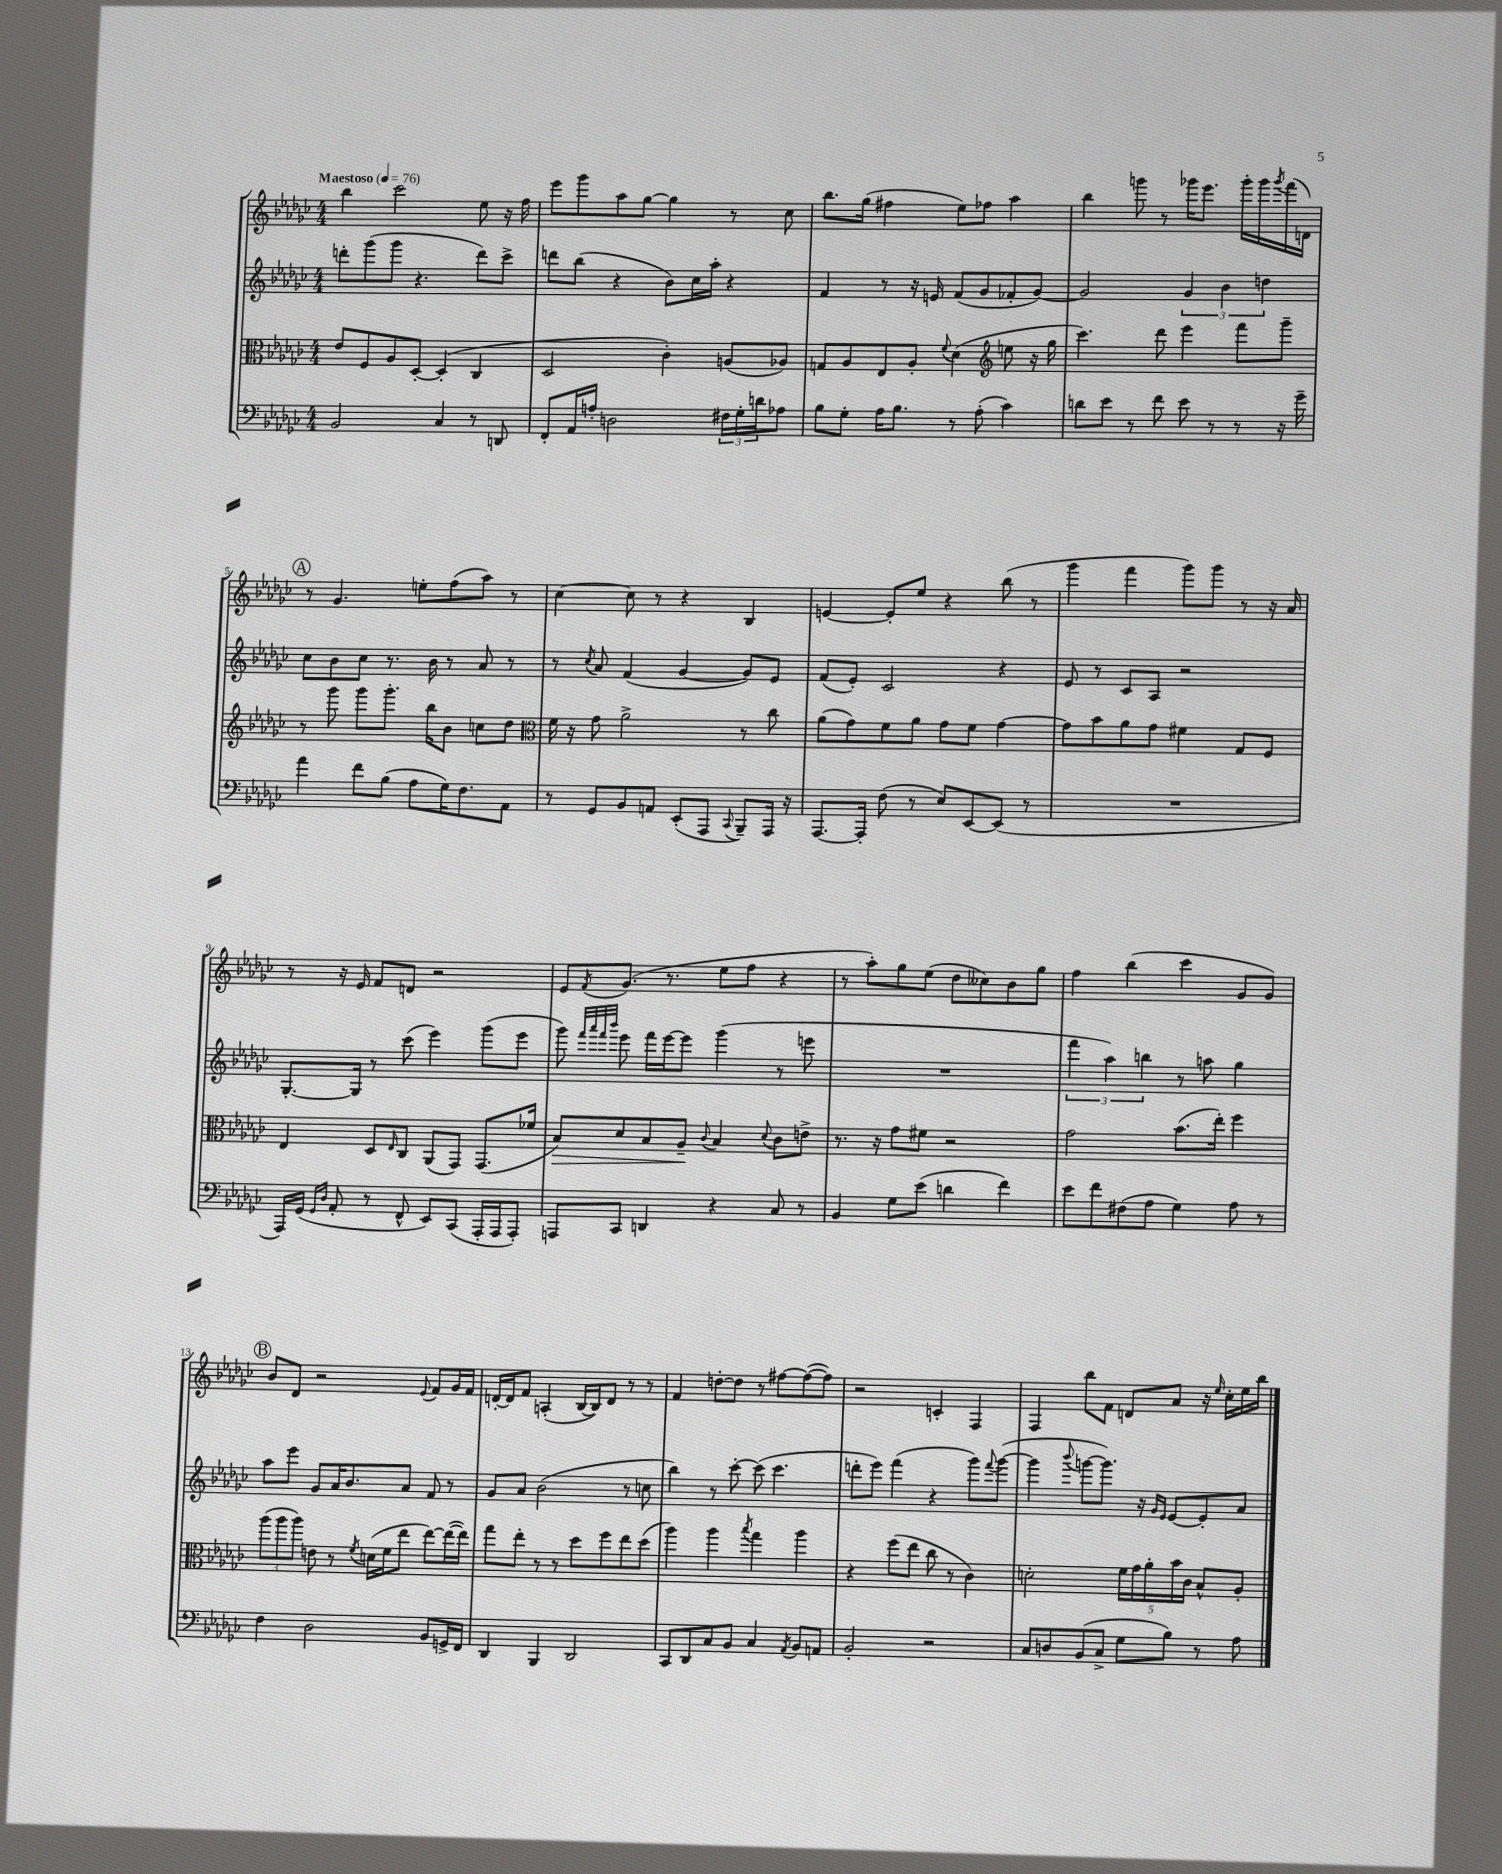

**kern	**kern	**dynam	**kern	**kern
*part4	*part3	*part3	*part2	*part1
*staff4	*staff3	*staff3	*staff2	*staff1
*clefF4	*clefC3	*	*clefG2	*clefG2
*k[b-e-a-d-g-c-]	*k[b-e-a-d-g-c-]	*	*k[b-e-a-d-g-c-]	*k[b-e-a-d-g-c-]
*M4/4	*M4/4	*	*M4/4	*M4/4
*MM76	*MM76	*	*MM76	*MM76
=1	=1	=1	=1	=1
!	!	!	!	!LO:TX:a:B:t=Maestoso
2BB-/	8e-/L	.	8dddn'\L	4bb-\
.	8F/	.	(8ggg-\	.
.	8A-/	.	8ggg-\J	2ccc-\
.	[8D-'/J	.	4.r	.
4C-/	(4D-'/]	.	.	.
8r	4C-/	.	8ddd\L)	8ee-\
8DDn/	.	.	8ccc-^\J	16r
.	.	.	.	16ff\
=2	=2	=2	=2	=2
8FF'/L	2D-/	.	8dddn\L	8eee-\L
16AA-/L	.	.	(8bb-\J	8ggg-\
16An'/JJ	.	.	.	.
2Dn\	.	.	4r	8aa-\
.	.	.	.	[8gg-\J
.	4c-'\)	.	8b-\L)	4gg-\]
.	.	.	16cc-\L	.
.	.	.	16aa-'\JJ	.
24F#X\LL	(8An/L	.	4r	8r
24G-'\	.	.	.	.
24dn\J	.	.	.	.
8A-X\J	8A-X/J)	.	.	8cc-\
=3	=3	=3	=3	=3
8B-\L	8Gn/L	.	4f/	8.bb-\L
8G-'\J	8A-/	.	.	.
.	.	.	.	(16gg-\Jk
16A-\KL	8E-/	.	8r	4ff#X\
8.B-\J	.	.	.	.
.	8A-'/J	.	16r	.
.	.	.	16en/	.
.	8qqf/	.	.	.
8r	(4d-\	.	(8f/L	8ee-\L)
(8A-'\	.	.	8g-/	8ff-X\J
*	*clefG2	*	*	*
4c-\)	8een\	.	8f-X'/	4aa-\
.	16r	.	[8g-/J)	.
.	16gg-\	.	.	.
=4	=4	=4	=4	=4
8dn\L	4.ccc-\)	.	2g-/]	4bb-\
8e-\J	.	.	.	.
8r	.	.	.	8gggn\
8f\	8ddd-\	.	.	8r
8e-\	4eee-\	.	6g-/	16ggg-X\KL
.	.	.	.	8.eee-\J
8r	.	.	.	.
.	.	.	6b-\	.
8r	8fff\L	.	.	16ggg-'\LL
.	.	.	.	16ggg-\
.	.	.	6ddn\	.
.	.	.	.	8qggg-/
16r	8ggg-~\J	.	.	(16fff\
16g-~\	.	.	.	16dn\JJ)
!!LO:LB:g=z
!!LO:REH:place=s1:t=A
=5	=5	=5	=5	=5
4a-\	8r	.	8cc-\L	8r
.	8ggg-\	.	8b-\	4.g-/
8f\L	8ggg-\L	.	8cc-\J	.
(8B-\J	8.ggg-'\J	.	8.r	.
8A-\L	.	.	.	8een'\L
.	16bb-\KL	.	16b-\	.
16G-\K)	8b-\J	.	8r	(8ff\
8.F\	.	.	.	.
.	8ccn\L	.	8a-/	8aa-\J)
8AA-\J	8dd-\J	.	8r	8r
=6	=6	=6	=6	=6
*	*clefC3	*	*	*
8r	16f\	.	8r	[4cc-\
.	16r	.	.	.
.	.	.	8qcc-/	.
8GG-/L	8g-\	.	8a-/	.
8BB-/	2a-^\	.	(4f/	8cc-\]
8AAn/J	.	.	.	8r
(8EE-'/L	.	.	[4g-/	4r
8AAA-/J	.	.	.	.
8qqCC-/	.	.	.	.
8BBB-~/L)	8r	.	8g-/L])	4B-/
16AAA-/Jk	8cc-\	.	8e-/J	.
16r	.	.	.	.
=7	=7	=7	=7	=7
[8.AAA-/L	(8a-\L	.	(8f/L	[4en/
.	8g-\)	.	8e-'/J)	.
16AAA-'/Jk]	.	.	.	.
(8F\	8f\	.	2c-/	8e'/L]
8r	8a-\J	.	.	8ee-/J
8E-/L)	8g-\L	.	.	4r
[8EE-/	8f\J	.	.	.
(8EE-/J]	[4g-\	.	4r	(8bb-\
8r	.	.	.	8r
=8	=8	=8	=8	=8
1r	8g-\L]	.	8e-/	4ggg-\
.	8b-\	.	8r	.
.	8a-\	.	8c-/L	4fff\
.	8g-\J	.	8A-/J	.
.	4f#X\	.	2r	8ggg-\L)
.	.	.	.	8ggg-\J
.	8G-/L	.	.	8r
.	8F/J	.	.	16r
.	.	.	.	16a-/
!!LO:LB:g=z
=9	=9	=9	=9	=9
16AAA-/LL)	4E-/	.	[8.G-'/L	8r
(16GG-/JJ	.	.	.	.
16qqGG-/LL	.	.	.	.
16qqD-/JJ	.	.	.	.
8AA-'/	.	.	.	16r
.	.	.	16G-/Jk]	16e-/
8r	8D-/L	.	8r	8f/L
.	16qqE-/	.	.	.
8FF^^/	8C-/J	.	(8ccc-\	8dn/J
8EE-/L)	(8AA-/L	.	4eee-\)	2r
(8CC-/J	8GG-/J)	.	.	.
16AAA-'/LL	(8.GG-/L	.	(8ggg-\L	.
16AAA-/J	.	.	.	.
8AAA-'/J)	.	.	8eee-\J	.
.	16f-X/Jk	.	.	.
=10	=10	=10	=10	=10
!	!	!LO:HP:b	!	!
8AAAn/L	8B-/L)	>	8ggg-\)	8e-/L
.	.	.	32qqfff/LLL	.
.	.	.	32qqaaa-/	.
.	.	.	32qqfff/	.
.	.	.	32qqbbb-/JJJ	8qf/
8CC-/J	8d-/	.	8eee-\	(8.g-/J
4DDn/	8B-/	.	16fff\LL	.
.	.	.	[16eee-\J	8.r
.	8A-~/J	.	8eee-\J]	.
.	8qqc-/	.	.	.
4r	4B-/	]	(4ggg-\	8ee-\L
.	.	.	.	8ff\J
.	8qqd-/	.	.	.
8C-/	8c-\L	.	8r	4r
8r	8en^\J	.	8eeen\	.
=11	=11	=11	=11	=11
4BB-/	8.r	.	1r	8r
.	.	.	.	8aa-'\L)
.	16r	.	.	.
8G-\L	8g-\L	.	.	8gg-\
(8e-\J	8f#X\J	.	.	(8ee-\J
4dn\	2r	.	.	8dd-\L
.	.	.	.	8cc--X\)
4f\)	.	.	.	8b-\
.	.	.	.	8gg-\J
=12	=12	=12	=12	=12
8e-\L	2g-\	.	6fff\	4ff\
8f\	.	.	.	.
.	.	.	6aa-\)	.
(8F#X\	.	.	.	(4bb-\
.	.	.	6bbn\	.
8A-\J	.	.	.	.
4G-\)	(8.b-\L	.	8r	4ccc-\
.	.	.	8aan\	.
.	16ee-'\Jk)	.	.	.
8A-\	4ff\	.	4gg-\	8g-/L
8r	.	.	.	8g-/J)
!!LO:LB:g=z
!!LO:REH:place=s1:t=B
=13	=13	=13	=13	=13
4F\	(12aa-\L	.	8aa-\L	8b-/L
.	12aa-\	.	.	.
.	.	.	8eee-\J	8d-/J
.	12aa-\J)	.	.	.
2D-\	8en\	.	8g-/L	2r
.	8r	.	16a-/K	.
.	.	.	8.b-/	.
.	8qf/	.	.	.
.	(16dn\LL	.	.	.
.	16f\J	.	.	.
.	8ee-\J	.	8a-/J	.
.	.	.	.	8qqe-/
8BB-/L	[8ee-\L)	.	8f/	8f/L
16GGn^/L	(16ee-\L_	.	8r	16g-/L
16FF/JJ	16ee-\JJ])	.	.	16f/JJ
=14	=14	=14	=14	=14
4DD-/	8gg-\L	.	8g-/L	[16dn'/LL
.	.	.	.	16d/J]
.	8ee-'\J	.	8a-/J	8f/J
4BBB-/	8r	.	(2b-\	(4An'/
.	8r	.	.	.
2DD-/	8dd-\L	.	.	[16B-/LL
.	.	.	.	16B-/J])
.	8ff\	.	.	8d/J
.	8ee-\	.	8r	8r
.	(8dd-\J	.	8ccn\	8r
=15	=15	=15	=15	=15
8CC-/L	4aa-\)	.	4bb-\)	4f/
8DD-/	.	.	.	.
8C-/	4aa-\	.	8r	[8ddn'\L
8BB-/J	.	.	[8ccc-'\	8dd\J]
.	8qbb-/	.	.	.
4C-/	4gg-\	.	(8ccc-\]	8r
.	.	.	4.ccc-\	[8ff#X\L
8qAA-/	.	.	.	.
8BB-/L	4aa-\	.	.	(8ff#\_
8AAn/J	.	.	.	8ff#\J])
=16	=16	=16	=16	=16
2BB-'/	4r	.	8dddn'\L	2r
.	.	.	8eee-\J)	.
.	(8ff\L	.	(4fff\	.
.	8ee-\J	.	.	.
2r	8cc-\	.	4r	4cn'/
.	8r	.	.	.
.	4c-\)	.	8ggg-\L)	4F/
.	.	.	8qqfff/	.
.	.	.	([8ggg-\J	.
=17	=17	=17	=17	=17
8C-/L	2dn'\	.	4ggg-\]	4F/
8Dn/	.	.	.	.
.	.	.	8qqbbb-/	.
(8BB-/	.	.	[8gggn\L	8bb-\L
8C-^/J	.	.	8.ggg\J])	8f\J
8G-\L	20f\LL	.	.	8dn/L
.	20g-\	.	.	.
.	.	.	16r	.
.	20a-'\	.	.	.
.	.	.	16qqg-/LL	.
.	.	.	16qqe-/JJ	.
8B-\J)	.	.	[8e-/L	8a-/J
.	20b-\	.	.	.
.	20c-\JJ	.	.	.
8r	8B-^^/L	.	8e-'/]	16r
.	.	.	.	16qqee-/
.	.	.	.	16cc-'\LL
8A-\	8A-'/J	.	8a-/J	16ee-\
.	.	.	.	16bb-\JJ
==	==	==	==	==
*-	*-	*-	*-	*-
